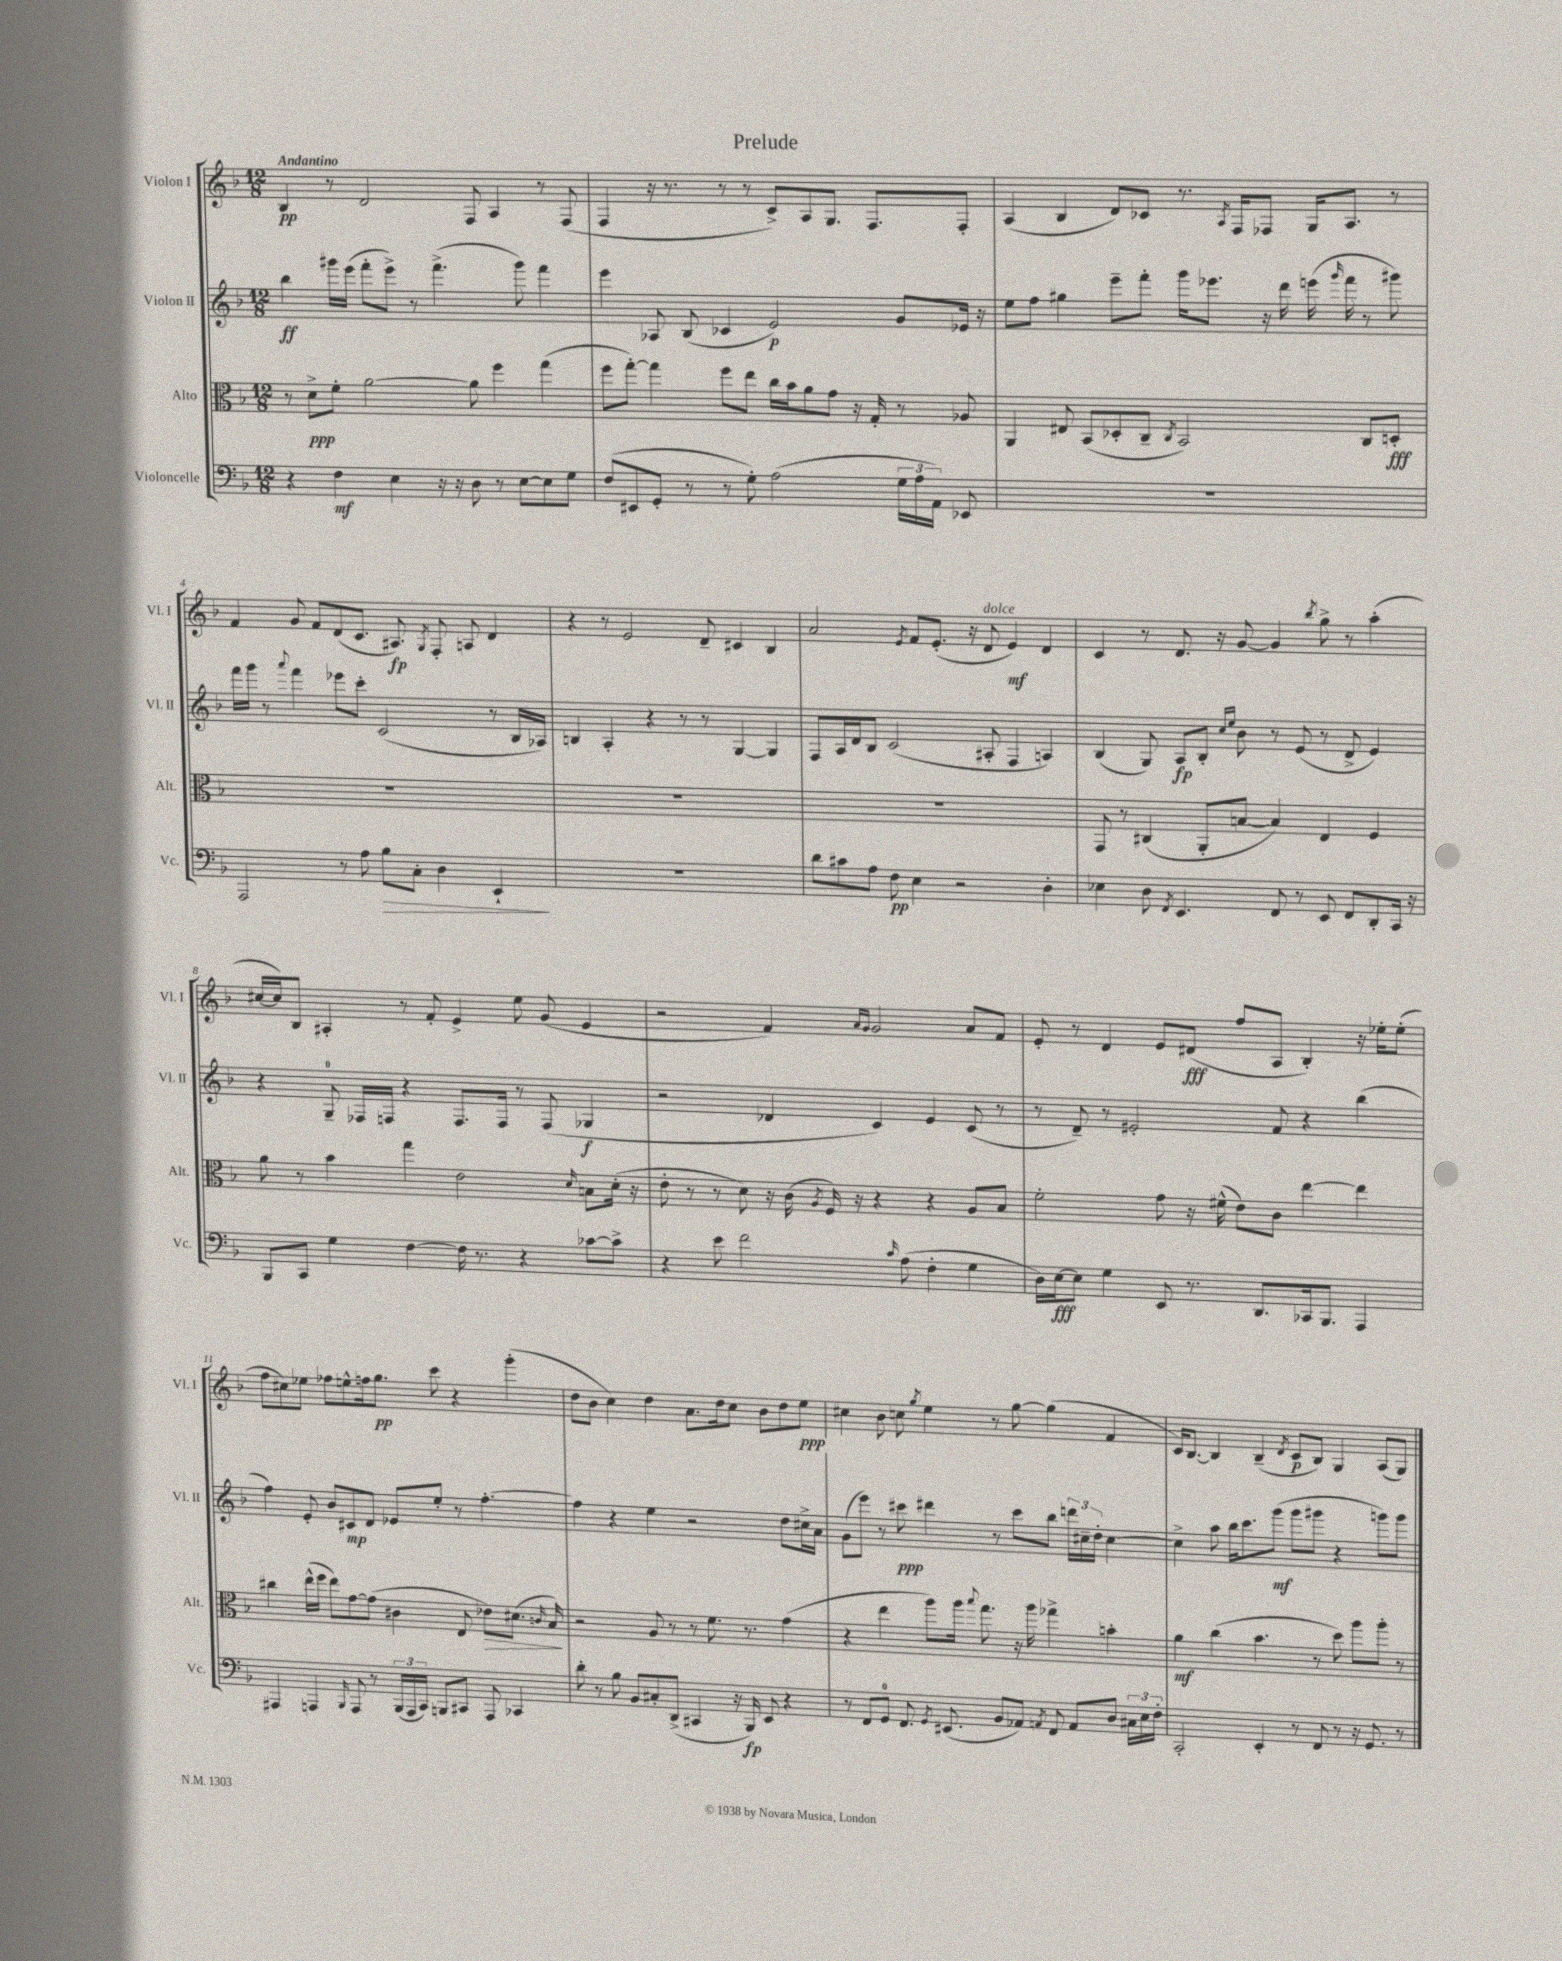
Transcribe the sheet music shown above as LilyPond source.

\header { title = "Prelude" }
<<
\new StaffGroup <<
\new Staff = "s0" \with { instrumentName = "Violon I" shortInstrumentName = "Vl. I" } {
    \clef treble \key f \major \numericTimeSignature \time 12/8 \tempo "Andantino"
    \autoBeamOff bes4\pp r8 d'2 f8 a4 r8 f8( |
    f4 r16 r8. r8 r8 c'8[->) a8 g8.] f8.[ f8]-. |
    a4( bes4 d'8[) ces'8] r8. \acciaccatura { a8 } f16[ fes8] g16[ a8.] r8 |
    f'4 g'8 f'8[ d'8( c'8.] ais8.\fp) \acciaccatura { g8 } f8-. a8 d'4 |
    r4 r8 e'2 d'8-- cis'4 bes4 |
    a'2 \acciaccatura { e'8 } f'8[ e'8.]-.( r16 d'8^\markup { \italic "dolce" } e'4\mf) d'4 |
    c'4 r8 d'8. r16 g'8~ g'4 \acciaccatura { bes''8 } g''8-> r8 a''4-.( |
    cis''16[~ cis''16) bes8] ais4-. r8 f'8-. e'4-> e''8 g'8( e'4 |
    r2 f'4) \grace { a'16[ g'16] } g'2 a'8[ f'8] |
    e'8-. r8 d'4 e'8[ dis'8]\fff( f''8[ a8] bes4-.) r16 ees''16[-. ees''8]-.( |
    f''8[ cis''8) ees''8] fes''8[ e''8-^ f''16 g''8.]\pp c'''8 r4 g'''4-.( |
    d''8[ bes'8] c''4) d''4 a'8.[ d''16 c''8] bes'8[ d''8 e''8]\ppp |
    cis''4 bes'8 c''8 \acciaccatura { g''8 } e''4 r8 g''8~ g''4( f'4 |
    c'16[) bes8.]~ bes4 bes4--( \acciaccatura { d'8 } c'8[\p bes8]) g4 a8[( g8]) \bar "|." |
}
\new Staff = "s1" \with { instrumentName = "Violon II" shortInstrumentName = "Vl. II" } {
    \clef treble \key f \major \numericTimeSignature \time 12/8
    \autoBeamOff bes''4\ff gis'''16[ e'''16]( f'''8[-. e'''8]->) r8 f'''4.->( gis'''8) f'''4 |
    e'''4 aes8 bes8( ces'4 e'2\p) g'8[ ees'16] r16 |
    e''8[ f''8] gis''4 e'''8[-- f'''8]-. g'''16[ ees'''8.] r16 d'''16 e'''16( \grace { g'''16 } f'''16 r8 gis'''8) |
    f'''16[ g'''16] r8 \appoggiatura { a'''8 } f'''4 ees'''8[ c'''8]-. c'2( r8 bes16[ aes16]) |
    b4 a4-. r4 r8 r8 g4~ g4 |
    f8[ a16 d'16 bes8] c'2( ais8-. f4 a4) |
    bes4( g8) a8[\fp bes8]-. \grace { c''16[ e''16] } bes'8 r8 e'8( r8 d'8-> e'4) |
    r4 g8-0-- fes16[ f16] r4 f8.[ f16] r8 f8( ges4\f |
    r2 des'4 c'4) e'4 c'8( r8 |
    r8 d'8--) r8 eis'2-. f'8 r4 bes''4( |
    f''4) e'8-. bes'8[ cis'8\mp d'8] ees'8[ e''8]-. r8 f''4.~-. |
    f''4 r4 e''4 r2 d''8[ cis''16-> a'16] |
    g'8[( e'''8]) r8 cis'''8\ppp dis'''4 r8 cis'''8[ bes''8] \tuplet 3/2 { d'''16[ cis''16-- d''16]-. } cis''4~ |
    cis''4-> a''8 bes''16[ c'''8. g'''8]\mf( g'''8[ gis'''8] r4 g'''8[) g'''8] \bar "|." |
}
\new Staff = "s2" \with { instrumentName = "Alto" shortInstrumentName = "Alt." } {
    \clef alto \key f \major \numericTimeSignature \time 12/8
    \autoBeamOff r8 d'8[->\ppp f'8]-. a'2~ a'8 f''4 g''4( |
    f''8[ g''8]~-.) g''4 f''8[ e''8] c''16[ bes'16 a'8 g'8] r16 g16-. r8 aes8 |
    a,4 eis8 bes,8[( des8-. c8]-- \acciaccatura { c8 } bes,2) c8[ d8]-.\fff |
    R1. |
    R1. |
    R1. |
    g,8 r8 cis4( a,8[-. b8]~ b4) e4 f4 |
    a'8 r8 bes'4 g''4 e'2 \grace { d'16 } b8[ d'16]-.( r16 |
    e'8-. r8 r8 d'8) r16 c'16( \acciaccatura { a8 } f16) r16 r4 r4 a8[ bes8] |
    f'2-. g'8 r16 fis'16-^( e'8[) c'8] e''4~ e''4 |
    cis''4 e''16[-^( f''16] e''8[) g'8~ g'8]( cis'4 e8 ees'8[\>) dis'8.]( \grace { c'16 } bes16\!) |
    r2 a8 r8 r8 f'8. r8. g'4( |
    r4 e''4 a''8[) a''16] \appoggiatura { bes''8 } g''8. r16 a''16 ges''4-> b'4-. |
    a'4\mf c''4( bes'4. r8 d''8) a''8[ a''8]-. r8 \bar "|." |
}
\new Staff = "s3" \with { instrumentName = "Violoncelle" shortInstrumentName = "Vc." } {
    \clef bass \key f \major \numericTimeSignature \time 12/8
    \autoBeamOff r4 f4\mf e4 r16 r16 d8 r8 e8[~ e8 g8] |
    f8[( eis,8 g,8]-. r8 r8 g8-.) a2( \tuplet 3/2 { g16[ a16 a,16]) } ees,8 |
    R1. |
    a,,2 r8 a8 bes8[\> c8]-. d4 e,4-!\! |
    R1. |
    d'8[ cis'8 a8] f8\pp e4 r2 d4-. |
    ees4 d8 \acciaccatura { f,8 } e,4. f,8 r8 e,8 f,8[ d,8-. c,16] r16 |
    bes,,8[ c,8] g4 f4~ f16 r8. r4 ces'8[~ ces'8]-> |
    r4 e'8 f'2 \grace { c'16 } a8( f4-. g4 |
    d16[) e16~\fff e8] g4 e,8 r8. d,8.[ ces,16 bes,,8.] a,,4 |
    ais,,4 a,,4 \grace { bes,,16 } a,,8 r8 \tuplet 3/2 { bes,,16[( a,,16 c,16]) } b,,8[ cis,8] a,,8 ces,4 |
    d'8-. r8 bes8 bes,8[ cis8-. d,8]->( cis,4 r16 bes,,16\fp) e,8 r4 |
    r8 f,8[ g,8]-0 f,8. \acciaccatura { g,8 } eis,8.( bes,8[ aes,8]) \acciaccatura { a,8 } f,8 a,8[ d8] \tuplet 3/2 { cis16[ e16 f16]-. } |
    c,2-. e,4-. r8 f,8 r8 r16 g,8. r8 \bar "|." |
}
>>
>>
